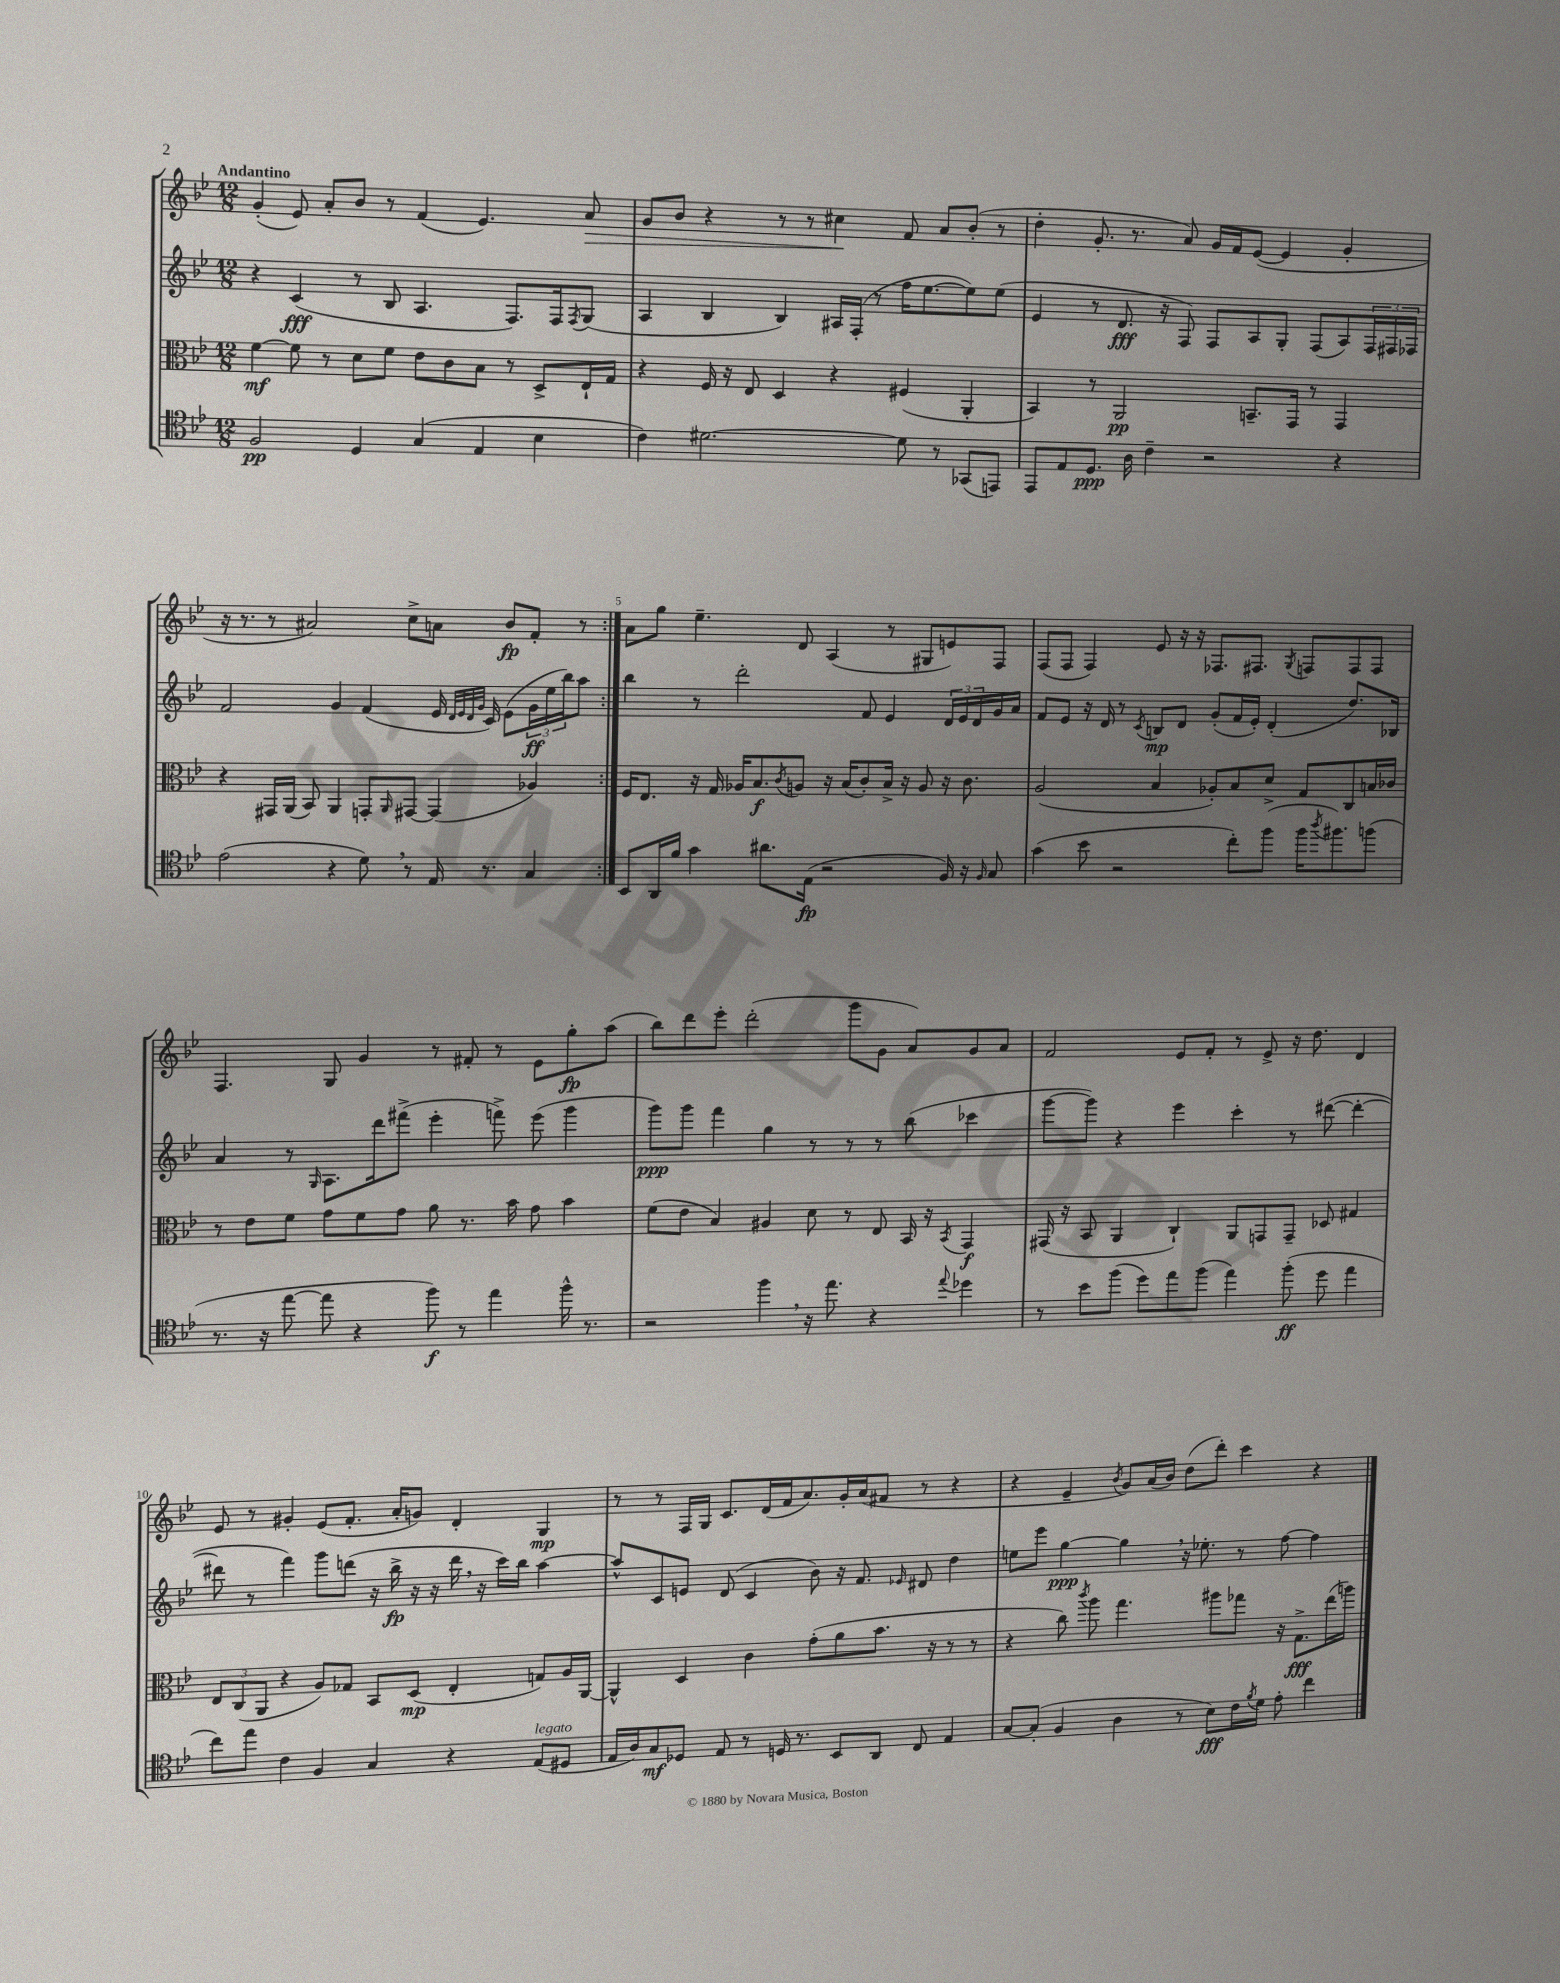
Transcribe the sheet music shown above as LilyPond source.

<<
\new StaffGroup <<
\new Staff = "s0" {
    \clef treble \key bes \major \numericTimeSignature \time 12/8 \tempo "Andantino"
    \repeat volta 2 { g'4-.( ees'8) a'8-. bes'8 r8 f'4( ees'4.) a'8\> |
    g'8 bes'8 r4 r8 r8 cis''4\! f'8 a'8 bes'8-.( r8 |
    d''4-. g'8.-. r8. a'8) g'16 f'16 ees'8~( ees'4 g'4-. |
    r16 r8. r8 ais'2) c''8-> a'8 bes'8\fp f'8-. r8 | }
    a'8 g''8 ees''4.-- d'8 a4( r8 gis8 e'8) f8 |
    f8( f8 f4) ees'8 r16 r16 fes8. fis8. \acciaccatura { g8 } f8 f8 f8 |
    f4. g8 g'4 r8 fis'8-. r8 ees'8 g''8-.\fp a''8( |
    bes''8) d'''8 ees'''8-. d'''2-.( g'''8 g'8 a'8) g'8 a'8 |
    f'2 ees'8 f'8-. r8 ees'8-> r16 d''8. d'4 |
    ees'8 r8 gis'4-. ees'8( f'8.-. a'16-. g'8) d'4-. g4\mp |
    r8 r8 f16 g16 c'8. d'16( f'16 a'8.) g'16-. a'16( fis'8 r8 r4 |
    r4 ees'4-- \acciaccatura { bes'8 } g'8) a'16( bes'16) d''8( d'''8-.) c'''4 r4 \bar "|." |
}
\new Staff = "s1" {
    \clef treble \key bes \major \numericTimeSignature \time 12/8
    \repeat volta 2 { r4 c'4\fff( r8 bes8 a4. f8.) f16 \acciaccatura { f8 } g8( |
    a4 bes4 bes4) ais16 f16-.( r8 f''16 ees''8.~ ees''8) ees''8( |
    ees'4 r8 d'8.\fff r16 f8) f8 a8 g8-. f8( a8) \tuplet 3/2 { f16 fis16 fes16 } |
    f'2 g'4 f'4( ees'16 \grace { d'32 ees'32 d'32 g'32 } c'16) ees'8( \tuplet 3/2 { g'16\ff ees''16 bes''16) } a''8 | }
    bes''4 r8 d'''2-. f'8 ees'4 \tuplet 3/2 { d'16 ees'16 d'16 } g'16 a'16 |
    f'8 ees'8 r16 d'16 r8 \acciaccatura { c'8 } b8\mp d'8 g'8-.( f'16 ees'16-.) d'4-.( d''8.) bes16 |
    a'4 r8 \grace { g16 } a8. d'''16 fis'''8->( ees'''4-. f'''8->) ees'''8( g'''4 |
    g'''8\ppp) g'''8 f'''4 g''4 r8 r8 r8 bes''8( ces'''4 |
    g'''8~ g'''8) r4 ees'''4 c'''4-. r8 dis'''8~( dis'''4~-. |
    dis'''8 r8 f'''4) g'''8 d'''8( r16 bes''16->\fp r16 r16 d'''16 \breathe r16 c'''16) bes''16 a''4~ |
    a''8-^ c'8 e'8 d'8( c'4 bes'8) r16 f'8. \grace { ees'16 } dis'8 d''4 |
    e''8 ees'''8 g''4~\ppp g''4 \breathe r16 ees''8.-. r8 f''8~ f''4 \bar "|." |
}
\new Staff = "s2" {
    \clef alto \key bes \major \numericTimeSignature \time 12/8
    \repeat volta 2 { f'4~\mf f'8 r8 d'8 f'8 ees'8 c'8 bes8 r8 d8-> ees16-! g16 |
    r4 f16 r16 ees8 d4 r4 fis4( a,4-. |
    bes,4) r8 a,2\pp b,8.-- g,16 r8 g,4 |
    r4 gis,16 a,16( bes,8) a,4 g,8-. \grace { a,16 } gis,8~ gis,4( aes4) | }
    f16 ees8. r16 g16 aes16 bes8.\f \acciaccatura { c'8 } a8 r16 bes16( c'8-.) bes16-> r16 a8 r16 c'8. |
    a2( bes4 aes8-.) bes8 d'8-> g8 c8 b16 ces'16 |
    r8 ees'8 f'8 g'8 f'8 g'8 a'8 r8. bes'16 g'8 bes'4 |
    f'8( ees'8 bes4) ais4 d'8 r8 ees8 bes,16 r16 \acciaccatura { bes,8 } g,4\f |
    gis,16( r16 bes,8 a,4 c4-!) a,8 g,8 g,8-- des8 gis4 |
    \tuplet 3/2 { ees8 c8( a,8 } r4 a8) ges8 bes,8 d8\mp( ees4-. g8) a16 a,16~ |
    a,4-^ d4 c'4 g'8-.( a'8 bes'8. r16 r8 r8 |
    r4 c''8) \acciaccatura { c'''8 } a''8 g''4. ais''8 ges''8 r16 g8.->\fff ees''16( a''16) \bar "|." |
}
\new Staff = "s3" {
    \clef tenor \key bes \major \numericTimeSignature \time 12/8
    \repeat volta 2 { f2\pp d4 g4( ees4 bes4 |
    c'4) dis'2.~ dis'8 r8 ges,8( e,8) |
    ees,8 ees8 d8.\ppp a16 c'4-- r2 r4 |
    ees'2( r4 d'8) \breathe r8 ees16 r8. g4 | }
    bes,8 a,16 f'16 g'4 ais'8. ees16\fp( r2 f16) r16 \grace { f16 } g8 |
    g'4( bes'8 r2 c''8-.) f''8( f''16 \acciaccatura { a''8 } fis''8.) f''8( |
    r8. r16 ees''8~ ees''8 r4 f''8\f) r8 ees''4 f''16-^ r8. |
    r2 f''4 \breathe r16 ees''8. r4 \appoggiatura { ees''8 } des''4 |
    r8 bes'8 f''8( d''8) ees''8 f''8( ees''4) f''8-.\ff( d''8 ees''4 |
    c''8) ees''8 c'4 f4 g4 r4 ees8^\markup { \italic "legato" }( dis8 |
    ees16 a16) g8\mf des8 ees8 r8 d16 r8. bes,8 a,8 c8 ees4 |
    g8~ g8-.( f4 a4 r8 bes8\fff) c'16 \acciaccatura { f'8 } d'16 ees'8-. c''4 \bar "|." |
}
>>
>>
\layout { \context { \Score \override BarNumber.break-visibility = ##(#f #t #t) barNumberVisibility = #(every-nth-bar-number-visible 5) } }
